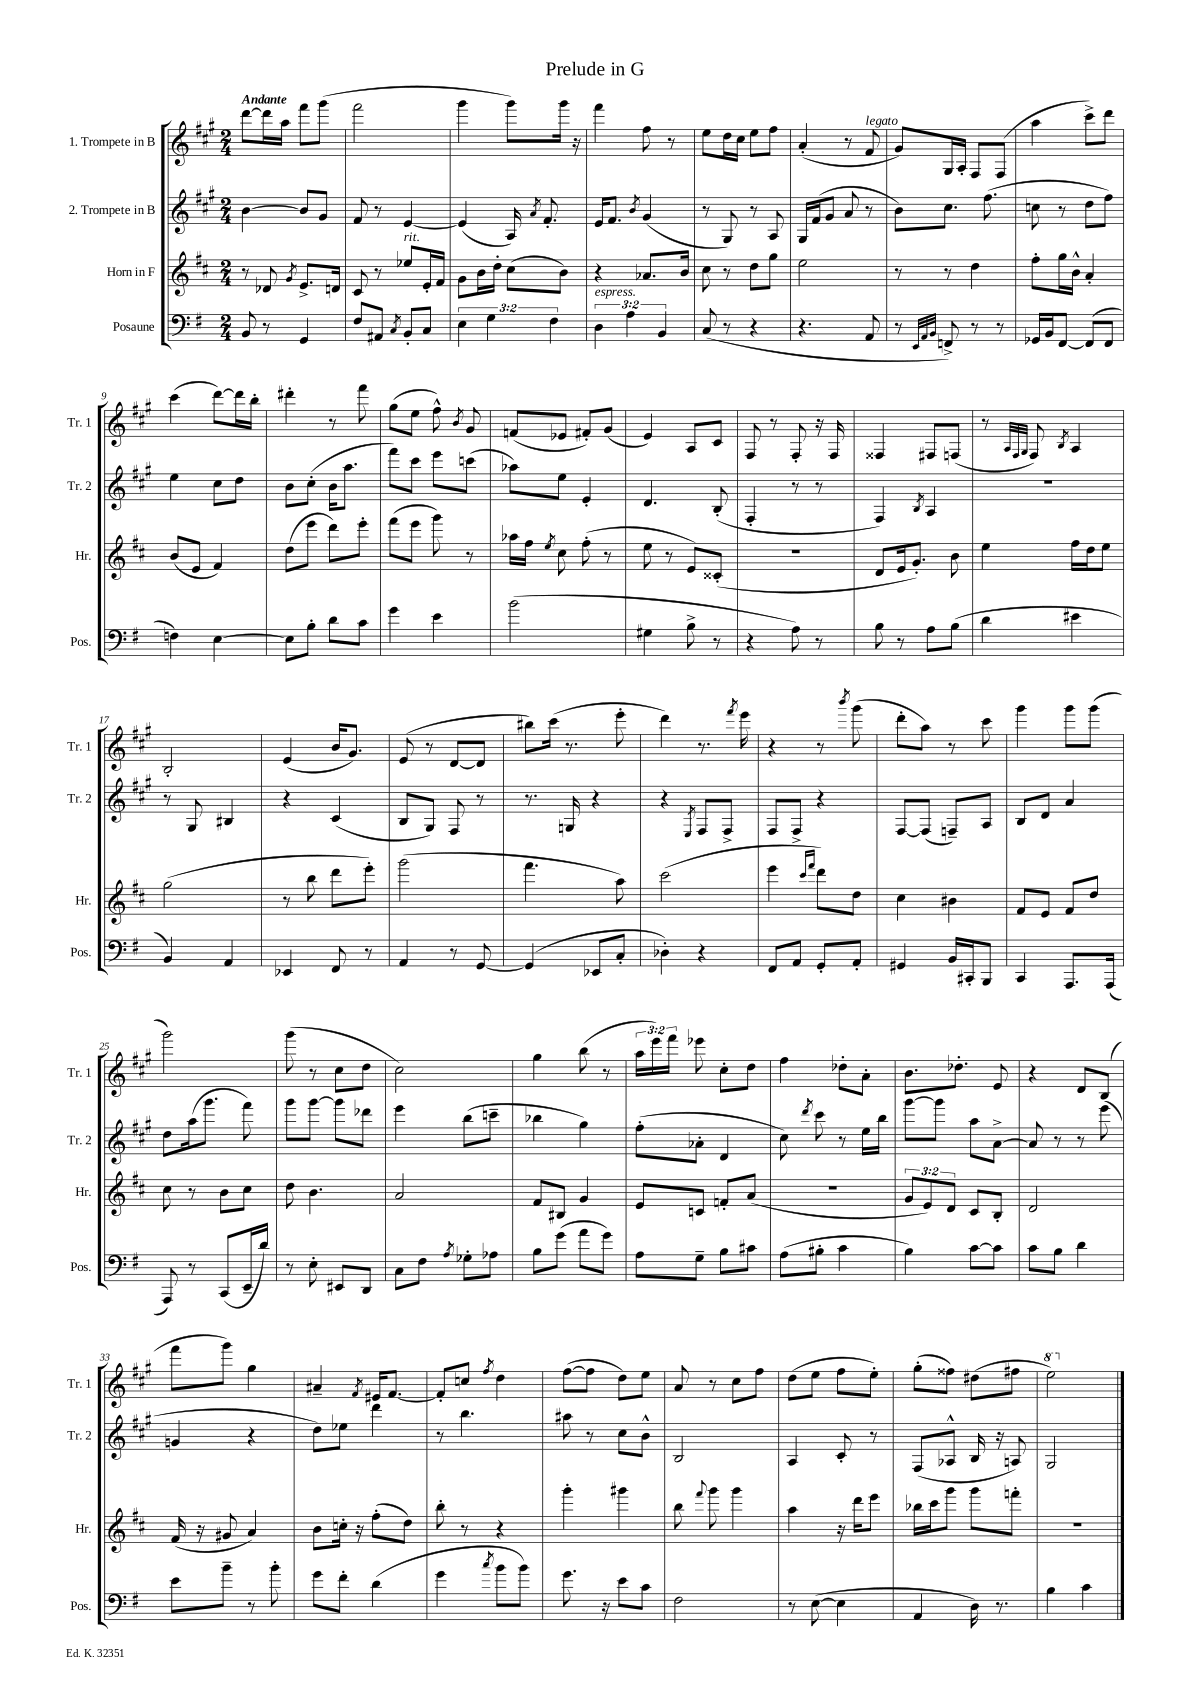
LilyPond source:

\header { title = "Prelude in G" }
<<
\new StaffGroup <<
\new Staff = "s0" \with { instrumentName = "1. Trompete in B" shortInstrumentName = "Tr. 1" } {
    \clef treble \key a \major \numericTimeSignature \time 2/4 \override Staff.TupletNumber.text = #tuplet-number::calc-fraction-text \tempo "Andante"
    \autoBeamOff d'''8[~ d'''16 a''16] fis'''8[ gis'''8]( |
    fis'''2 |
    gis'''4 gis'''8[) gis'''16] r16 |
    fis'''4 fis''8 r8 |
    e''8[ d''16 cis''16] e''8[ fis''8] |
    a'4-.( r8 fis'8^\markup { \italic "legato" } |
    gis'8[) gis16 a16]-. fis8[ fis8]( |
    a''4 cis'''8[->) d'''8] |
    cis'''4( d'''8[~) d'''16 b''16]-. |
    dis'''4-. r8 fis'''8 |
    gis''8[( e''8] fis''8-^) \acciaccatura { b'8 } gis'8 |
    f'8[( ees'8] fis'8[-.) gis'8]( |
    e'4) a8[ cis'8] |
    fis8 r8 fis8-. r16 fis16 |
    fisis4 fis8[ f8]( |
    r8 \grace { a32[ fis32 gis32] } fis8) \acciaccatura { b8 } a4 |
    b2-. |
    e'4( b'16[ gis'8.]) |
    e'8( r8 d'8[~ d'8] |
    bis''8[) cis'''16]( r8. e'''8-. |
    d'''4) r8. \acciaccatura { fis'''8 } e'''16 |
    r4 r8 \acciaccatura { b'''8 } gis'''8( |
    d'''8[-. a''8]) r8 cis'''8 |
    gis'''4 gis'''8[ gis'''8]( |
    gis'''2) |
    gis'''8( r8 cis''8[ d''8] |
    cis''2) |
    gis''4 b''8( r8 |
    \tuplet 3/2 { a''16[ e'''16) fis'''16] } ees'''8 cis''8[-. d''8] |
    fis''4 des''8[-. a'8]-. |
    b'8.[ des''8.]-. e'8 |
    r4 d'8[ b8]( |
    fis'''8[ gis'''8]) gis''4 |
    ais'4-- \acciaccatura { fis'8 } eis'16[ fis'8.]~ |
    fis'8[-. c''8] \acciaccatura { fis''8 } d''4 |
    fis''8[~( fis''8] d''8[) e''8] |
    a'8 r8 cis''8[ fis''8] |
    d''8[( e''8] fis''8[ e''8]-.) |
    gis''8[-.( fisis''8]) dis''8[( fis''8] |
    \ottava #1 e'''2) \ottava #0 \bar "|." |
}
\new Staff = "s1" \with { instrumentName = "2. Trompete in B" shortInstrumentName = "Tr. 2" } {
    \clef treble \key a \major \numericTimeSignature \time 2/4
    \autoBeamOff b'4~ b'8[ gis'8] |
    fis'8 r8 e'4~ |
    e'4( a16) \acciaccatura { a'8 } fis'8.-. |
    e'16[ fis'8.] \acciaccatura { b'8 } gis'4( |
    r8 gis8) r8 a8 |
    gis16[ fis'16( gis'8] a'8 r8 |
    b'8[) cis''8.] fis''8.( |
    c''8 r8 d''8[ fis''8]) |
    e''4 cis''8[ d''8] |
    b'8[ cis''8]-.( b'16[ a''8.] |
    fis'''8[) cis'''8] e'''8[ c'''8]( |
    aes''8[) e''8] e'4-. |
    d'4. b8-.( |
    fis4-. r8 r8 |
    fis4) \acciaccatura { b8 } a4 |
    r2 |
    r8 gis8 bis4 |
    r4 cis'4( |
    b8[ gis8]) fis8 r8 |
    r8. g16 r4 |
    r4 \acciaccatura { e8 } fis8[ fis8]-> |
    fis8[ fis8]-> r4 |
    fis8[~ fis8]( f8[--) a8] |
    b8[ d'8] a'4 |
    d''8[ a''16( gis'''8.] fis'''8) |
    gis'''8[ gis'''8]~ gis'''8[ des'''8] |
    e'''4 b''8[( c'''8]-- |
    bes''4 gis''4) |
    fis''8[-.( aes'8]-. d'4 |
    cis''8) \acciaccatura { d'''8 } cis'''8 r8 e''16[ b''16] |
    gis'''8[~ gis'''8] a''8[ a'8]~-> |
    a'8 r8 r8 e'''8( |
    g'4 r4 |
    d''8[) ees''8] d'''4 |
    r8 b''4. |
    ais''8 r8 cis''8[ b'8]-^ |
    b2 |
    a4 cis'8-. r8 |
    fis8[( aes8]-^ b16 r16 a8) |
    gis2 \bar "|." |
}
\new Staff = "s2" \with { instrumentName = "Horn in F" shortInstrumentName = "Hr." } {
    \clef treble \key d \major \numericTimeSignature \time 2/4 \override Staff.TupletNumber.text = #tuplet-number::calc-fraction-text
    \autoBeamOff r8 des'8 \acciaccatura { g'8 } e'8.[-> d'16] |
    cis'8 r8 ees''8[^\markup { \italic "rit." } e'16-. fis'16] |
    g'8[ b'16 d''16]-. cis''8[( b'8]) |
    r4 aes'8.[ b'16] |
    cis''8 r8 d''8[ g''8] |
    e''2 |
    r8 r8 d''4 |
    fis''8[-. g''16 b'16]-^ a'4-. |
    b'8[( e'8] fis'4) |
    d''8[( e'''8] d'''8[) e'''8]-. |
    fis'''8[( e'''8] g'''8) r8 |
    aes''16[ fis''16] \acciaccatura { e''8 } cis''8 fis''8-.( r8 |
    e''8 r8 e'8[) cisis'8]-.( |
    R2 |
    d'8[ e'16 g'8.]-.) b'8 |
    e''4 fis''16[ d''16 e''8] |
    g''2( |
    r8 b''8 d'''8[ e'''8]-.) |
    g'''2( |
    fis'''4. a''8) |
    cis'''2( |
    e'''4 \grace { cis'''16[ fis'''16] } d'''8[) d''8] |
    cis''4 bis'4 |
    fis'8[ e'8] fis'8[ d''8] |
    cis''8 r8 b'8[ cis''8] |
    d''8 b'4. |
    a'2 |
    fis'8[ bis8] g'4 |
    e'8[ c'8] f'8[-. a'8]( |
    r2 |
    \tuplet 3/2 { g'8[ e'8) d'8] } cis'8[ b8]-. |
    d'2 |
    fis'16( r16 gis'8 a'4) |
    b'8[ c''16]-. r16 fis''8[-.( d''8]) |
    b''8-. r8 r4 |
    g'''4-. gis'''4 |
    b''8 \appoggiatura { fis'''8 } g'''8 g'''4 |
    a''4 r16 d'''16[ e'''8] |
    bes''16[ cis'''16 g'''8] g'''8[ f'''8]-. |
    R2 \bar "|." |
}
\new Staff = "s3" \with { instrumentName = "Posaune" shortInstrumentName = "Pos." } {
    \clef bass \key g \major \numericTimeSignature \time 2/4 \override Staff.TupletNumber.text = #tuplet-number::calc-fraction-text
    \autoBeamOff b,8 r8 g,4 |
    fis8[ ais,8] \acciaccatura { c8 } b,8[-. c8] |
    \tuplet 3/2 { e4 g4 fis4 } |
    \tuplet 3/2 { d4^\markup { \italic "espress." } a4 b,4 } |
    c8( r8 r4 |
    r4. a,8 |
    r8 \grace { e,32[ a,32 b,32] } f,8->) r8 r8 |
    ges,16[ b,16 fis,8]~ fis,8[( fis,8] |
    f4) e4~ |
    e8[ b8]-. d'8[ c'8] |
    g'4 e'4 |
    b'2( |
    gis4 b8-> r8 |
    r4 a8) r8 |
    b8 r8 a8[ b8]( |
    d'4 eis'4 |
    b,4) a,4 |
    ees,4 fis,8 r8 |
    a,4 r8 g,8~ |
    g,4( ees,8[ c8]-. |
    des4-.) r4 |
    fis,8[ a,8] g,8[-. a,8]-. |
    gis,4 b,16[ cis,16-. b,,8] |
    c,4 a,,8.[ a,,16]( |
    a,,8) r8 c,8[( e,16-- d'16]) |
    r8 e8-. eis,8[ d,8] |
    c8[ fis8] \acciaccatura { a8 } ges8[-. aes8] |
    b8[ g'8]( a'8[ g'8]) |
    a8[ g8]-- b8[ cis'8] |
    a8[( bis8]-. c'4 |
    b4) c'8[~ c'8] |
    c'8[ b8] d'4 |
    e'8[ b'8]-- r8 b'8-. |
    g'8[ fis'8]-. d'4( |
    g'4 \acciaccatura { c''8 } b'8[ b'8]) |
    g'8. r16 e'8[ c'8] |
    fis2 |
    r8 e8~( e4 |
    a,4 d16) r8. |
    b4 c'4 \bar "|." |
}
>>
>>
